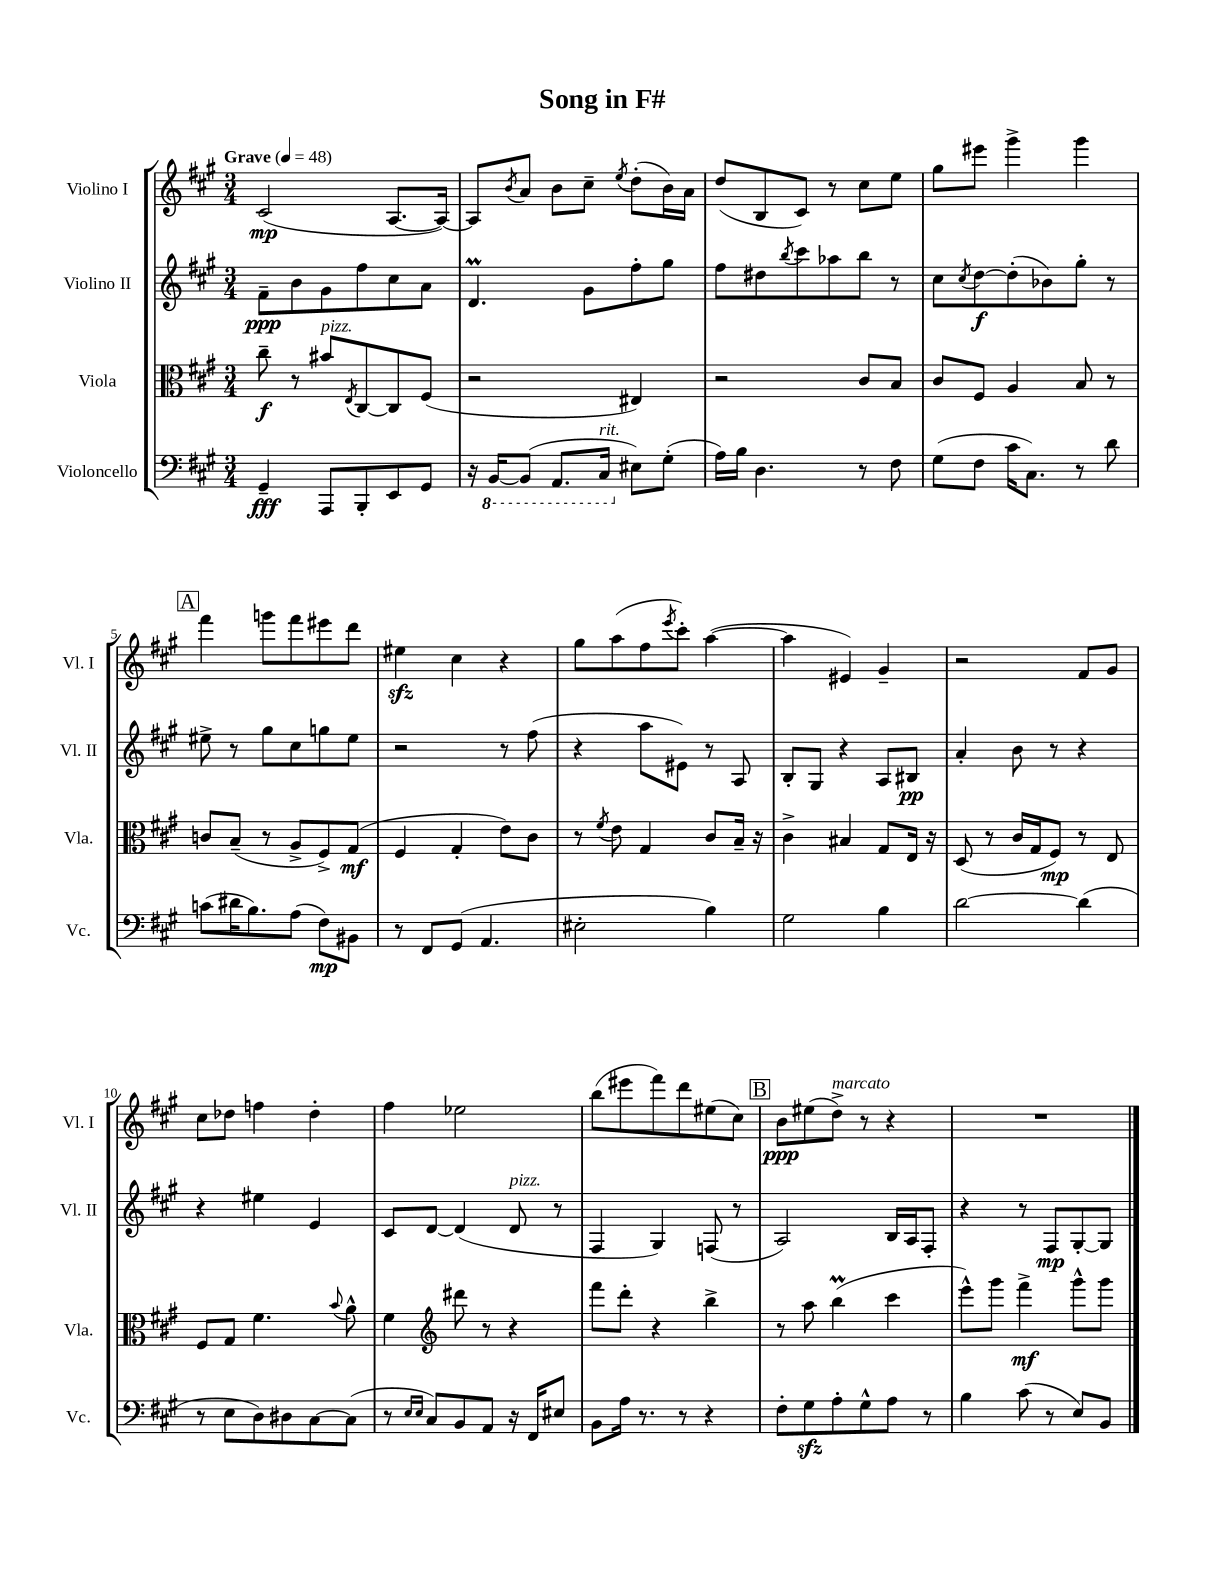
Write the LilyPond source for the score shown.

\header { title = "Song in F#" }
<<
\new StaffGroup <<
\new Staff = "s0" \with { instrumentName = "Violino I" shortInstrumentName = "Vl. I" } {
    \clef treble \key a \major \numericTimeSignature \time 3/4 \tempo "Grave" 4 = 48
    cis'2\mp( a8.~ a16~) |
    a8 \acciaccatura { b'8 } a'8 b'8 cis''8-- \acciaccatura { e''8 } d''8-.( b'16) a'16 |
    d''8( b8 cis'8) r8 cis''8 e''8 |
    gis''8 eis'''8 gis'''4-> gis'''4 |
    \mark \markup { \box "A" } fis'''4 g'''8 fis'''8 eis'''8 d'''8 |
    eis''4\sfz cis''4 r4 |
    gis''8 a''8( fis''8 \acciaccatura { e'''8 } cis'''8-.) a''4~( |
    a''4 eis'4) gis'4-- |
    r2 fis'8 gis'8 |
    cis''8 des''8 f''4 des''4-. |
    fis''4 ees''2 |
    b''8( eis'''8 fis'''8) d'''8 eis''8( cis''8) |
    \mark \markup { \box "B" } b'8\ppp eis''8( d''8->^\markup { \italic "marcato" }) r8 r4 |
    R2. \bar "|." |
}
\new Staff = "s1" \with { instrumentName = "Violino II" shortInstrumentName = "Vl. II" } {
    \clef treble \key a \major \numericTimeSignature \time 3/4
    fis'8--\ppp b'8 gis'8 fis''8 cis''8 a'8 |
    d'4.\prall gis'8 fis''8-. gis''8 |
    fis''8 dis''8 \acciaccatura { b''8 } cis'''8 aes''8 b''8 r8 |
    cis''8 \acciaccatura { cis''8 } d''8~\f d''8-.( bes'8) gis''8-. r8 |
    \mark \markup { \box "A" } eis''8-> r8 gis''8 cis''8 g''8 eis''8 |
    r2 r8 fis''8( |
    r4 a''8 eis'8) r8 a8 |
    b8-. gis8 r4 a8 bis8\pp |
    a'4-. b'8 r8 r4 |
    r4 eis''4 e'4 |
    cis'8 d'8~ d'4( d'8^\markup { \italic "pizz." } r8 |
    fis4 gis4) f8( r8 |
    \mark \markup { \box "B" } a2) b16 a16 fis8-. |
    r4 r8 fis8\mp gis8~-. gis8 \bar "|." |
}
\new Staff = "s2" \with { instrumentName = "Viola" shortInstrumentName = "Vla." } {
    \clef alto \key a \major \numericTimeSignature \time 3/4
    cis''8--\f r8 bis'8^\markup { \italic "pizz." } \acciaccatura { e8 } cis8~ cis8 fis8( |
    r2 eis4) |
    r2 cis'8 b8 |
    cis'8 fis8 a4 b8 r8 |
    \mark \markup { \box "A" } c'8 b8--( r8 a8-> fis8->) gis8\mf( |
    fis4 gis4-. e'8) cis'8 |
    r8 \acciaccatura { fis'8 } e'8 gis4 cis'8 b16-- r16 |
    cis'4-> bis4 gis8 e16 r16 |
    d8( r8 cis'16 gis16 fis8\mp) r8 e8 |
    fis8 gis8 fis'4. \appoggiatura { b'8 } a'8-^ |
    fis'4 \clef treble dis'''8 r8 r4 |
    fis'''8 d'''8-. r4 b''4-> |
    \mark \markup { \box "B" } r8 a''8 b''4\prall( cis'''4 |
    e'''8-^) gis'''8 fis'''4->\mf gis'''8-^ gis'''8 \bar "|." |
}
\new Staff = "s3" \with { instrumentName = "Violoncello" shortInstrumentName = "Vc." } {
    \clef bass \key a \major \numericTimeSignature \time 3/4
    gis,4--\fff a,,8 b,,8-. e,8 gis,8 |
    r16 \ottava #-1 b,,16~ b,,8( a,,8. cis,16^\markup { \italic "rit." } \ottava #0 eis8) gis8-.( |
    a16) b16 d4. r8 fis8 |
    gis8( fis8 cis'16 cis8.) r8 d'8 |
    \mark \markup { \box "A" } c'8( dis'16 b8.) a8( fis8\mp) bis,8 |
    r8 fis,8 gis,8( a,4. |
    eis2-. b4) |
    gis2 b4 |
    d'2~ d'4( |
    r8 e8 d8) dis8 cis8~ cis8( |
    r8 \grace { e16 e16 } cis8) b,8 a,8 r16 fis,16 eis8 |
    b,8 a16 r8. r8 r4 |
    \mark \markup { \box "B" } fis8-. gis8\sfz a8-. gis8-^ a8 r8 |
    b4 cis'8( r8 e8) b,8 \bar "|." |
}
>>
>>
